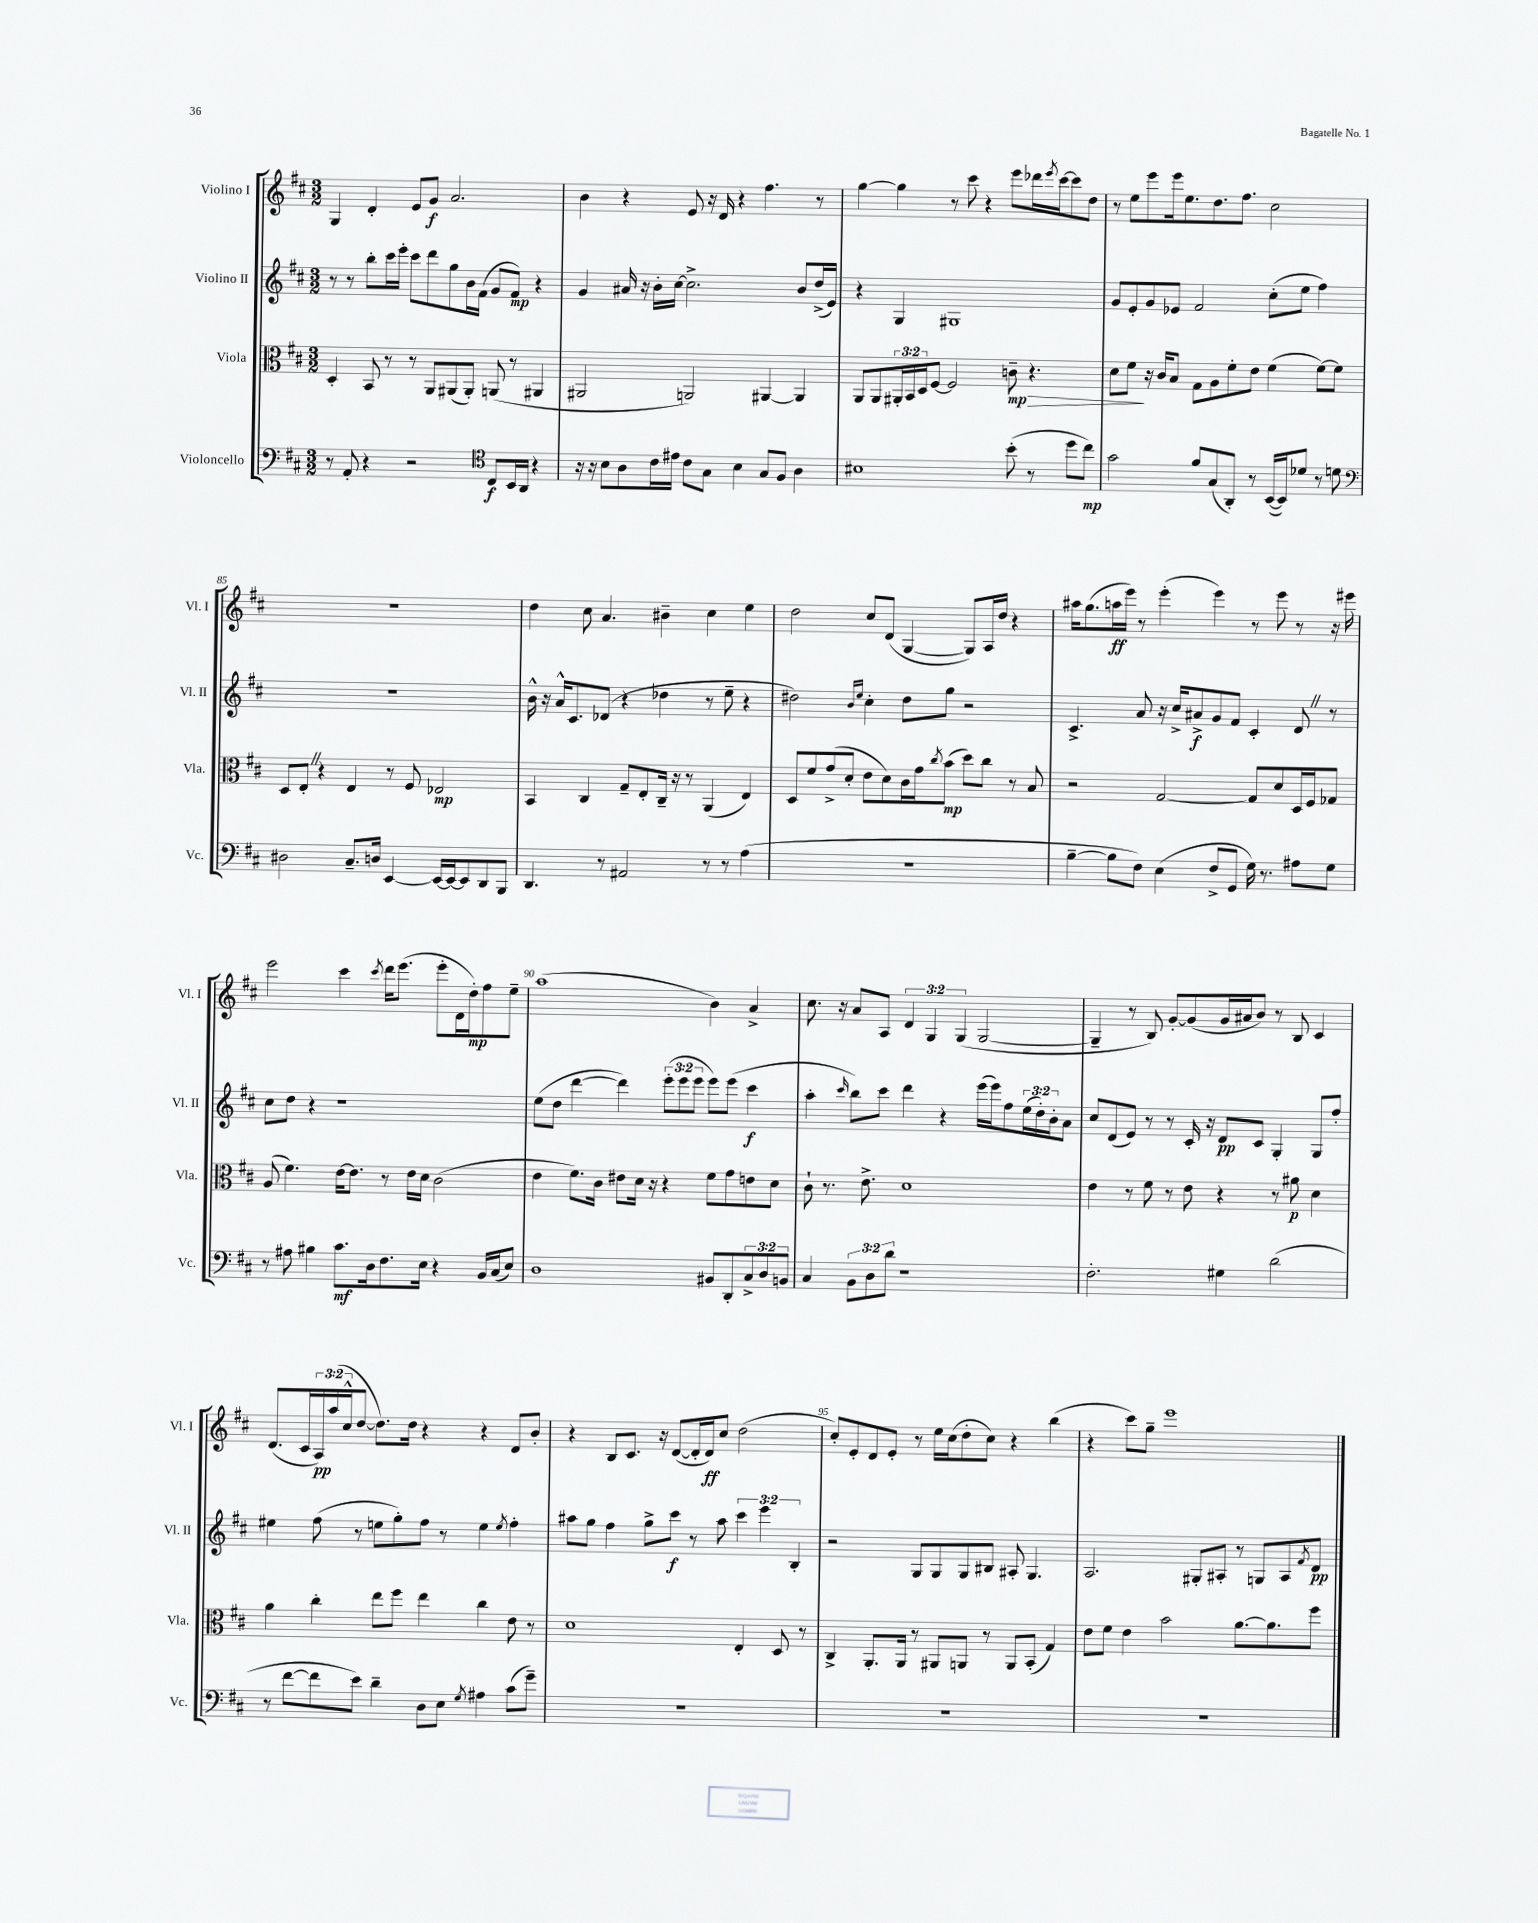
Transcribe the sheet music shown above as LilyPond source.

<<
\new StaffGroup <<
\new Staff = "s0" \with { instrumentName = "Violino I" shortInstrumentName = "Vl. I" } {
    \clef treble \key d \major \numericTimeSignature \time 3/2 \override Staff.TupletNumber.text = #tuplet-number::calc-fraction-text
    g4 d'4-. e'8 g'8\f a'2. |
    b'4 r4 e'8 r16 d'16 r4 fis''4. r8 |
    g''4~ g''4 r8 cis'''8 r4 e'''8 des'''16 \acciaccatura { e'''8 } cis'''16~ cis'''8 d''8 |
    r8 e''8 e'''8 e'''16 e''8. d''8. fis''8. cis''2 |
    R1. |
    d''4 cis''8 a'4. bis'4-- cis''4 e''4 |
    d''2 cis''8 d'8( g4~ g8) a16 d''16 r4 |
    ais''16 g''8.( a''16\ff e'''16) r8 e'''4-.( e'''4) r8 e'''8 r8 r16 eis'''16 |
    e'''2 cis'''4 \acciaccatura { cis'''8 } d'''16 e'''8.( e'''8-. d'16 d''16-.\mp) fis''8 e''8-- |
    a''1( b'4) a'4-> |
    cis''8. r16 a'8 a8 \tuplet 3/2 { d'4 g4 g4( } g2~ |
    g4-- r8 b8) g'8~-. g'8( g'16 ais'16 b'8) r8 b8 cis'4 |
    d'8.( cis'16 \tuplet 3/2 { a16\pp) a''16( cis''16-^ } d''8~ d''8.) d''16 r4 r4 d'8 b'8-. |
    r4 b8 cis'8. r16 d'8~( d'16-. d'16\ff) cis''8 d''2( |
    cis''8-.) e'8-. d'8 e'8-. r8 e''16 cis''16( d''8-. cis''8) r4 b''4( |
    r4 cis'''8) g''8-- e'''1 \bar "|." |
}
\new Staff = "s1" \with { instrumentName = "Violino II" shortInstrumentName = "Vl. II" } {
    \clef treble \key d \major \numericTimeSignature \time 3/2 \override Staff.TupletNumber.text = #tuplet-number::calc-fraction-text
    r8 r8 b''8-. cis'''16 e'''16-. cis'''8 d'''8 g''8 b'16 fis'16( g'8 fis'8\mp) r4 |
    g'4 ais'16 r16 b'16-. cis''16~ cis''2.-> b'8 d''16->( e'16) |
    r4 g4 gis1 |
    g'8 e'8-. g'8 ees'8 fis'2 cis''8-.( e''8 fis''4) |
    R1. |
    b'16-^ r16 a'16-^ cis'8. des'8( r4 des''4 r8 e''8-- r4 |
    dis''2) \grace { b'16 e''16 } cis''4-. dis''8 g''8 r2 |
    cis'4.-> a'8 r16 cis''16-> ais'8->\f g'8 fis'8 cis'4-. d'8 \once \override BreathingSign.text = \markup { \musicglyph "scripts.caesura.straight" } \breathe r8 |
    cis''8 d''8 r4 r1 |
    e''8( d''8 d'''4~ d'''4) \tuplet 3/2 { e'''8-.( e'''8 e'''8 } e'''8) e'''8( cis'''4\f |
    a''4-. \grace { cis'''16 } b''8) cis'''8 d'''4 r4 e'''16( e'''16) fis''8 \tuplet 3/2 { e''16( d''16-.) b'16-. } a'8 |
    cis''8 d'8( e'8) r8 r8 cis'16-. r16 d'8\pp cis'8 g4-. g8 fis''8-. |
    eis''4 fis''8( r8 e''8 g''8-.) fis''8 r8 e''4 \acciaccatura { e''8 } fis''4-. |
    ais''8 g''8 fis''4 g''8-> cis'''8\f r8 ais''8 \tuplet 3/2 { cis'''4 e'''4 b4-. } |
    r2 g8 g8 g8 bis8 ais8-. g4. |
    a2. gis8-. ais8-. r8 g8 ais8 \acciaccatura { fis'8 } d'8\pp \bar "|." |
}
\new Staff = "s2" \with { instrumentName = "Viola" shortInstrumentName = "Vla." } {
    \clef alto \key d \major \numericTimeSignature \time 3/2 \override Staff.TupletNumber.text = #tuplet-number::calc-fraction-text
    d4-. b,8 r8 r8 a,8 ais,8( ais,8-.) a,8( r8 ais,4 |
    ais,2 a,2) ais,4~ ais,4 |
    a,8 a,8 \tuplet 3/2 { ais,16-. b,16 d16 } fis8~ fis2 c'8--\mp\> r4. |
    d'8 fis'8\! r16 cis'16 b8 g8 a8 fis'8-. e'8 fis'4( fis'8~) fis'8 |
    d8 e8-. \once \override BreathingSign.text = \markup { \musicglyph "scripts.caesura.straight" } \breathe r4 e4 r8 fis8 ees2\mp |
    b,4 cis4 g8-- e8-. cis16-- r16 r8 a,4( e4) |
    d8 fis'8 g'8->( d'8-. e'8 d'8) cis'16 g'16 \acciaccatura { cis''8 } b'8\mp( d''8) cis''8 r8 b8 |
    r2 g2~ g8 d'8 d16 fis16 ges8 |
    a8( fis'4.) e'16~ e'8. r8 e'16 d'16 cis'2( |
    e'4 fis'8.) cis'16 eis'8 d'16 r16 r4 fis'8 g'8 e'8 d'8 |
    cis'8-! r8. e'8.-> d'1 |
    e'4 r8 fis'8 r8 e'8 r4 r8 ais'8\p d'4 |
    a'4 cis''4-. e''8 fis''8 e''4 cis''4 e'8 r8 |
    d'1 e4-. d8 r8 |
    cis4-> a,8.-. a,16 r8 ais,8 a,8 r8 a,8 b,8-.( g4) |
    e'8 fis'8 e'4 b'2 a'8.~ a'8. fis''8 \bar "|." |
}
\new Staff = "s3" \with { instrumentName = "Violoncello" shortInstrumentName = "Vc." } {
    \clef bass \key d \major \numericTimeSignature \time 3/2 \override Staff.TupletNumber.text = #tuplet-number::calc-fraction-text
    r8 a,8-. r4 r2 \clef tenor cis8\f b,16 a,16 r4 |
    r16 r16 b8 a8 cis'16 eis'16 cis'8 g8 b4 g8 fis8 a4 |
    bis1 b'8-.( r8 d''8 cis''8\mp) |
    g'2 fis'8 g8( a,8-.) r8 b,16~( b,16) des'8 r8 d'8 |
    \clef bass dis2 cis8.-- d16 e,4~ e,16~ e,16~ e,8 d,8 b,,8 |
    d,4. r8 ais,2 r8 r8 a4( |
    R1. |
    b4~-- b8 fis8) e4( fis8-> g,8 g16) r8. ais8 g8 |
    r8 ais8 bis4 cis'8.\mf d16 fis8. e16 r4 b,16 cis16( e8) |
    d1 bis,8 d,8-. \tuplet 3/2 { cis8-> d8 b,8 } |
    cis4 \tuplet 3/2 { b,8 d8 d'8 } r1 |
    fis2.-. gis4 d'2( |
    r8 fis'8~ fis'8 e'8) d'4-- d8 e8 \acciaccatura { g8 } ais4 cis'8( g'8--) |
    R1. |
    R1. |
    R1. \bar "|." |
}
>>
>>
\layout { \context { \Score currentBarNumber = #81 \override BarNumber.break-visibility = ##(#f #t #t) barNumberVisibility = #(every-nth-bar-number-visible 5) } }
